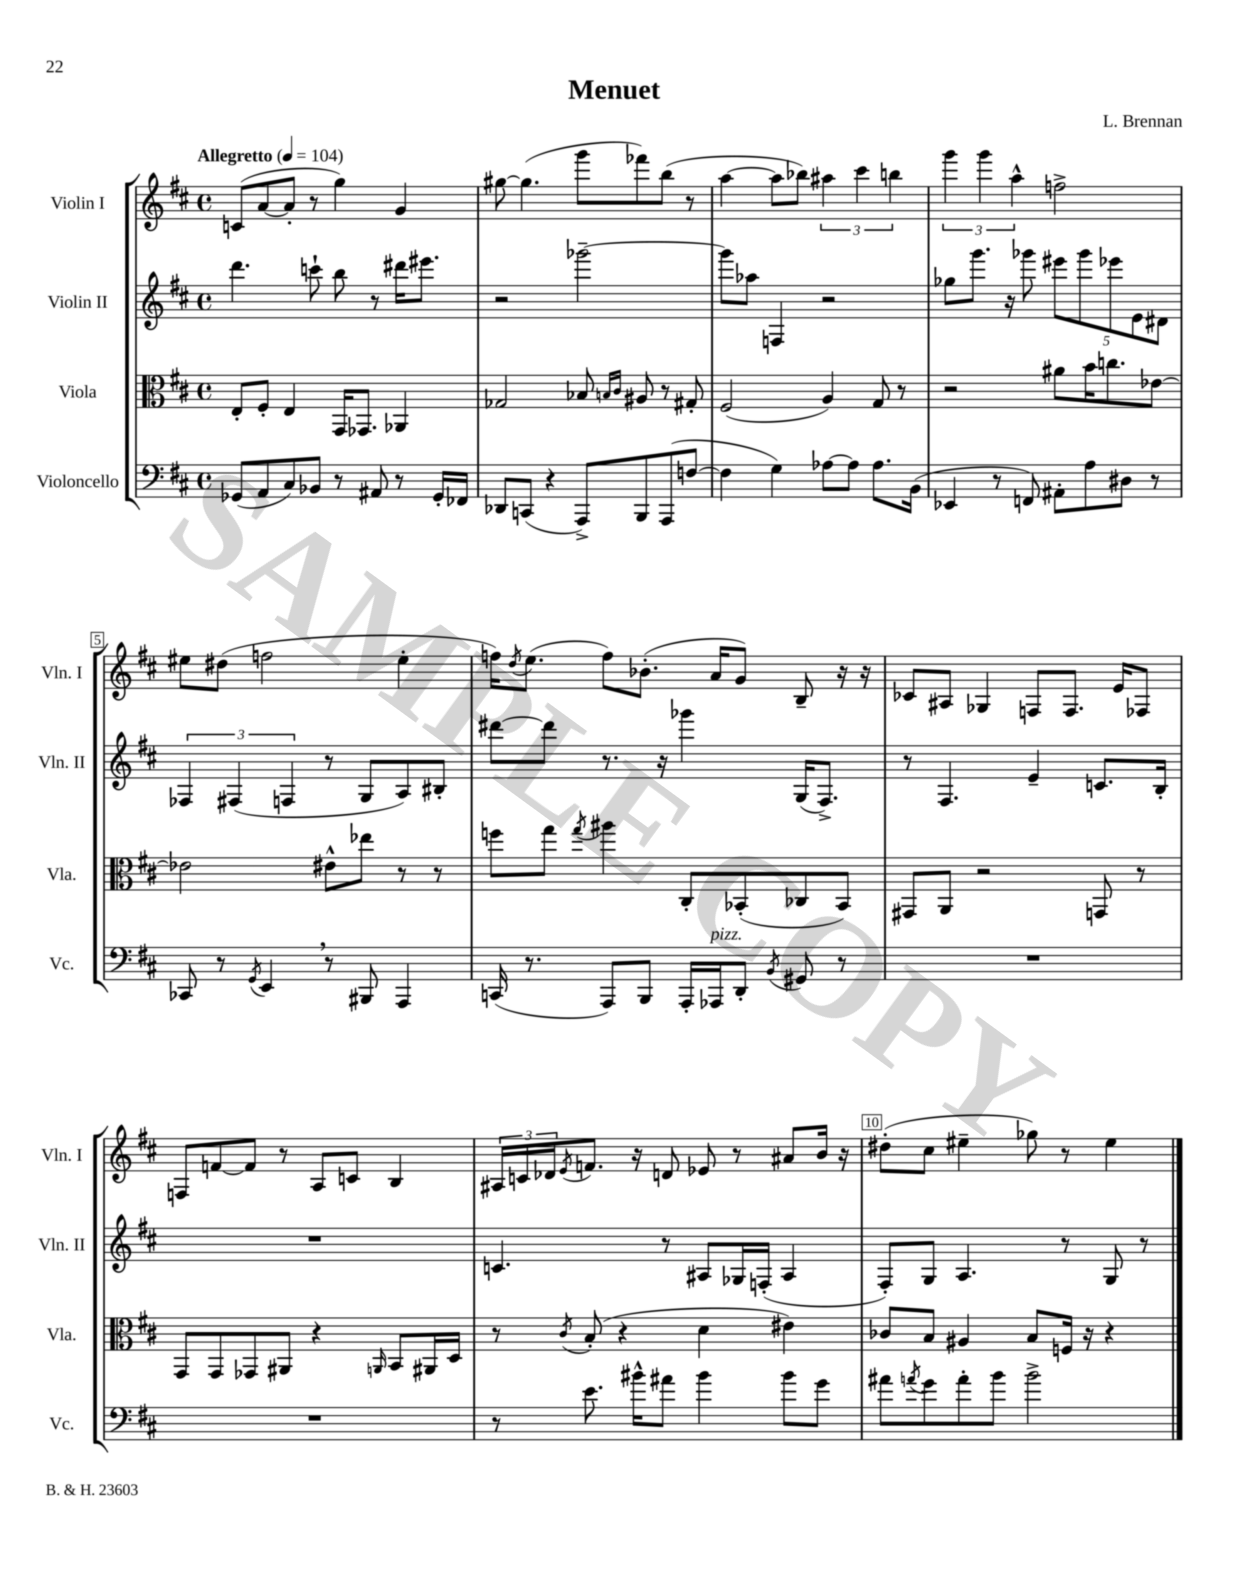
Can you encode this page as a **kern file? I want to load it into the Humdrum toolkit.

**kern	**kern	**kern	**kern
*staff4	*staff3	*staff2	*staff1
*clefF4	*clefC3	*clefG2	*clefG2
*k[f#c#]	*k[f#c#]	*k[f#c#]	*k[f#c#]
*M4/4	*M4/4	*M4/4	*M4/4
*met(c)	*met(c)	*met(c)	*met(c)
*MM104	*MM104	*MM104	*MM104
(8GG-	8E'	4.ddd	(8c
8AA	8F#'	.	[8a
8C#)	4E	.	8a']
8BB-	.	8ccc`	8r
8r	16GG	8bb	4gg)
.	8.GG-	.	.
8AA#	.	8r	.
8r	4AA-	16ddd#	4g
.	.	8.eee#	.
16GG-'	.	.	.
16FF-	.	.	.
=	=	=	=
8DD-	2G-	2r	[8gg#
(8CC	.	.	(4.gg#]
4r	.	.	.
8AAA^)	8B-	[2ggg-~	8ggg
.	16qqB	.	.
.	16qqc#	.	.
8BBB	8A#	.	8fff-)
(8AAA	8r	.	(8bb
[8F	8G#'	.	8r
=	=	=	=
4F]	(2F#	8ggg-]	[4aa
.	.	8aa-	.
4G)	.	4F	8aa]
.	.	.	8bb-)
[8A-	4A)	2r	6aa#
8A-]	.	.	.
.	.	.	6ccc#
8.A-	8G	.	.
.	.	.	6bb
.	8r	.	.
(16BB	.	.	.
=	=	=	=
4EE-	2r	8gg-	6ggg
.	.	8.ggg	.
.	.	.	6ggg
8r	.	.	.
.	.	16r	.
.	.	.	6aa^^
8FF)	.	8ggg-	.
8AA#'	8a#	10eee#	2ff^
.	.	10ggg-	.
8A	16b	.	.
.	8.cc	.	.
.	.	10eee-	.
8D#	.	.	.
.	.	10e	.
8r	[8e-	.	.
.	.	10d#	.
=	=	=	=
8CC-	2e-]	6F-	8ee#
8r	.	.	(8dd#
.	.	(6F#	.
8qGG	.	.	.
4EE	.	.	2ff
.	.	6F	.
8r	8e#^^	8r	.
8BBB#	8ee-	8G	.
4AAA	8r	8A)	4ee#'
.	8r	8B#'	.
=	=	=	=
(16CC	8ff	[8ddd#	16ff)
.	.	.	8qdd
8.r	.	.	(8.ee
.	8gg	8ddd#]	.
.	8qgg	.	.
8AAA)	4aa#	8.r	8ff)
8BBB	.	.	(8.b-'
.	.	16r	.
16AAA'	8C#'	4ggg-	.
16AAA-	.	.	16a
8DD'	(8BB-'	.	8g)
8qBB	.	.	.
8GG#	8C-	(16G	8B~
.	.	8.F#^)	.
8r	8BB-)	.	16r
.	.	.	16r
=	=	=	=
1r	8GG#	8r	8c-
.	8AA	4.F#	8A#
.	2r	.	4G-
.	.	4e~	8F
.	.	.	8.F
.	8GG	8.c	.
.	.	.	16e
.	8r	.	8F-
.	.	16B'	.
=	=	=	=
1r	8GG	1r	8F
.	8GG	.	[8f
.	8GG-	.	8f]
.	8AA#	.	8r
.	4r	.	8A
.	.	.	8c
.	16qqAA	.	.
.	8BB	.	4B
.	16AA#	.	.
.	16D	.	.
=	=	=	=
8r	8r	4.c	24A#
.	.	.	24c
.	.	.	24d-
.	8qc#	.	8qe
8.e	(8B'	.	8.f
.	4r	.	.
16b#^^	.	.	16r
8a#	.	8r	8d
4b#	4d	8A#	8e-
.	.	16G-	8r
.	.	(16F'	.
8b#	4e#)	4A#	8a#
8g	.	.	16b
.	.	.	16r
=	=	=	=
8a#	8c-	8F#')	(8dd#'
8qa	.	.	.
8g	8B	8G	8cc#
8a'	4A#	4.A	4ee#~
8b	.	.	.
2b^	8B	.	8gg-)
.	16F	8r	8r
.	16r	.	.
.	4r	8G	4ee#
.	.	8r	.
==	==	==	==
*-	*-	*-	*-
